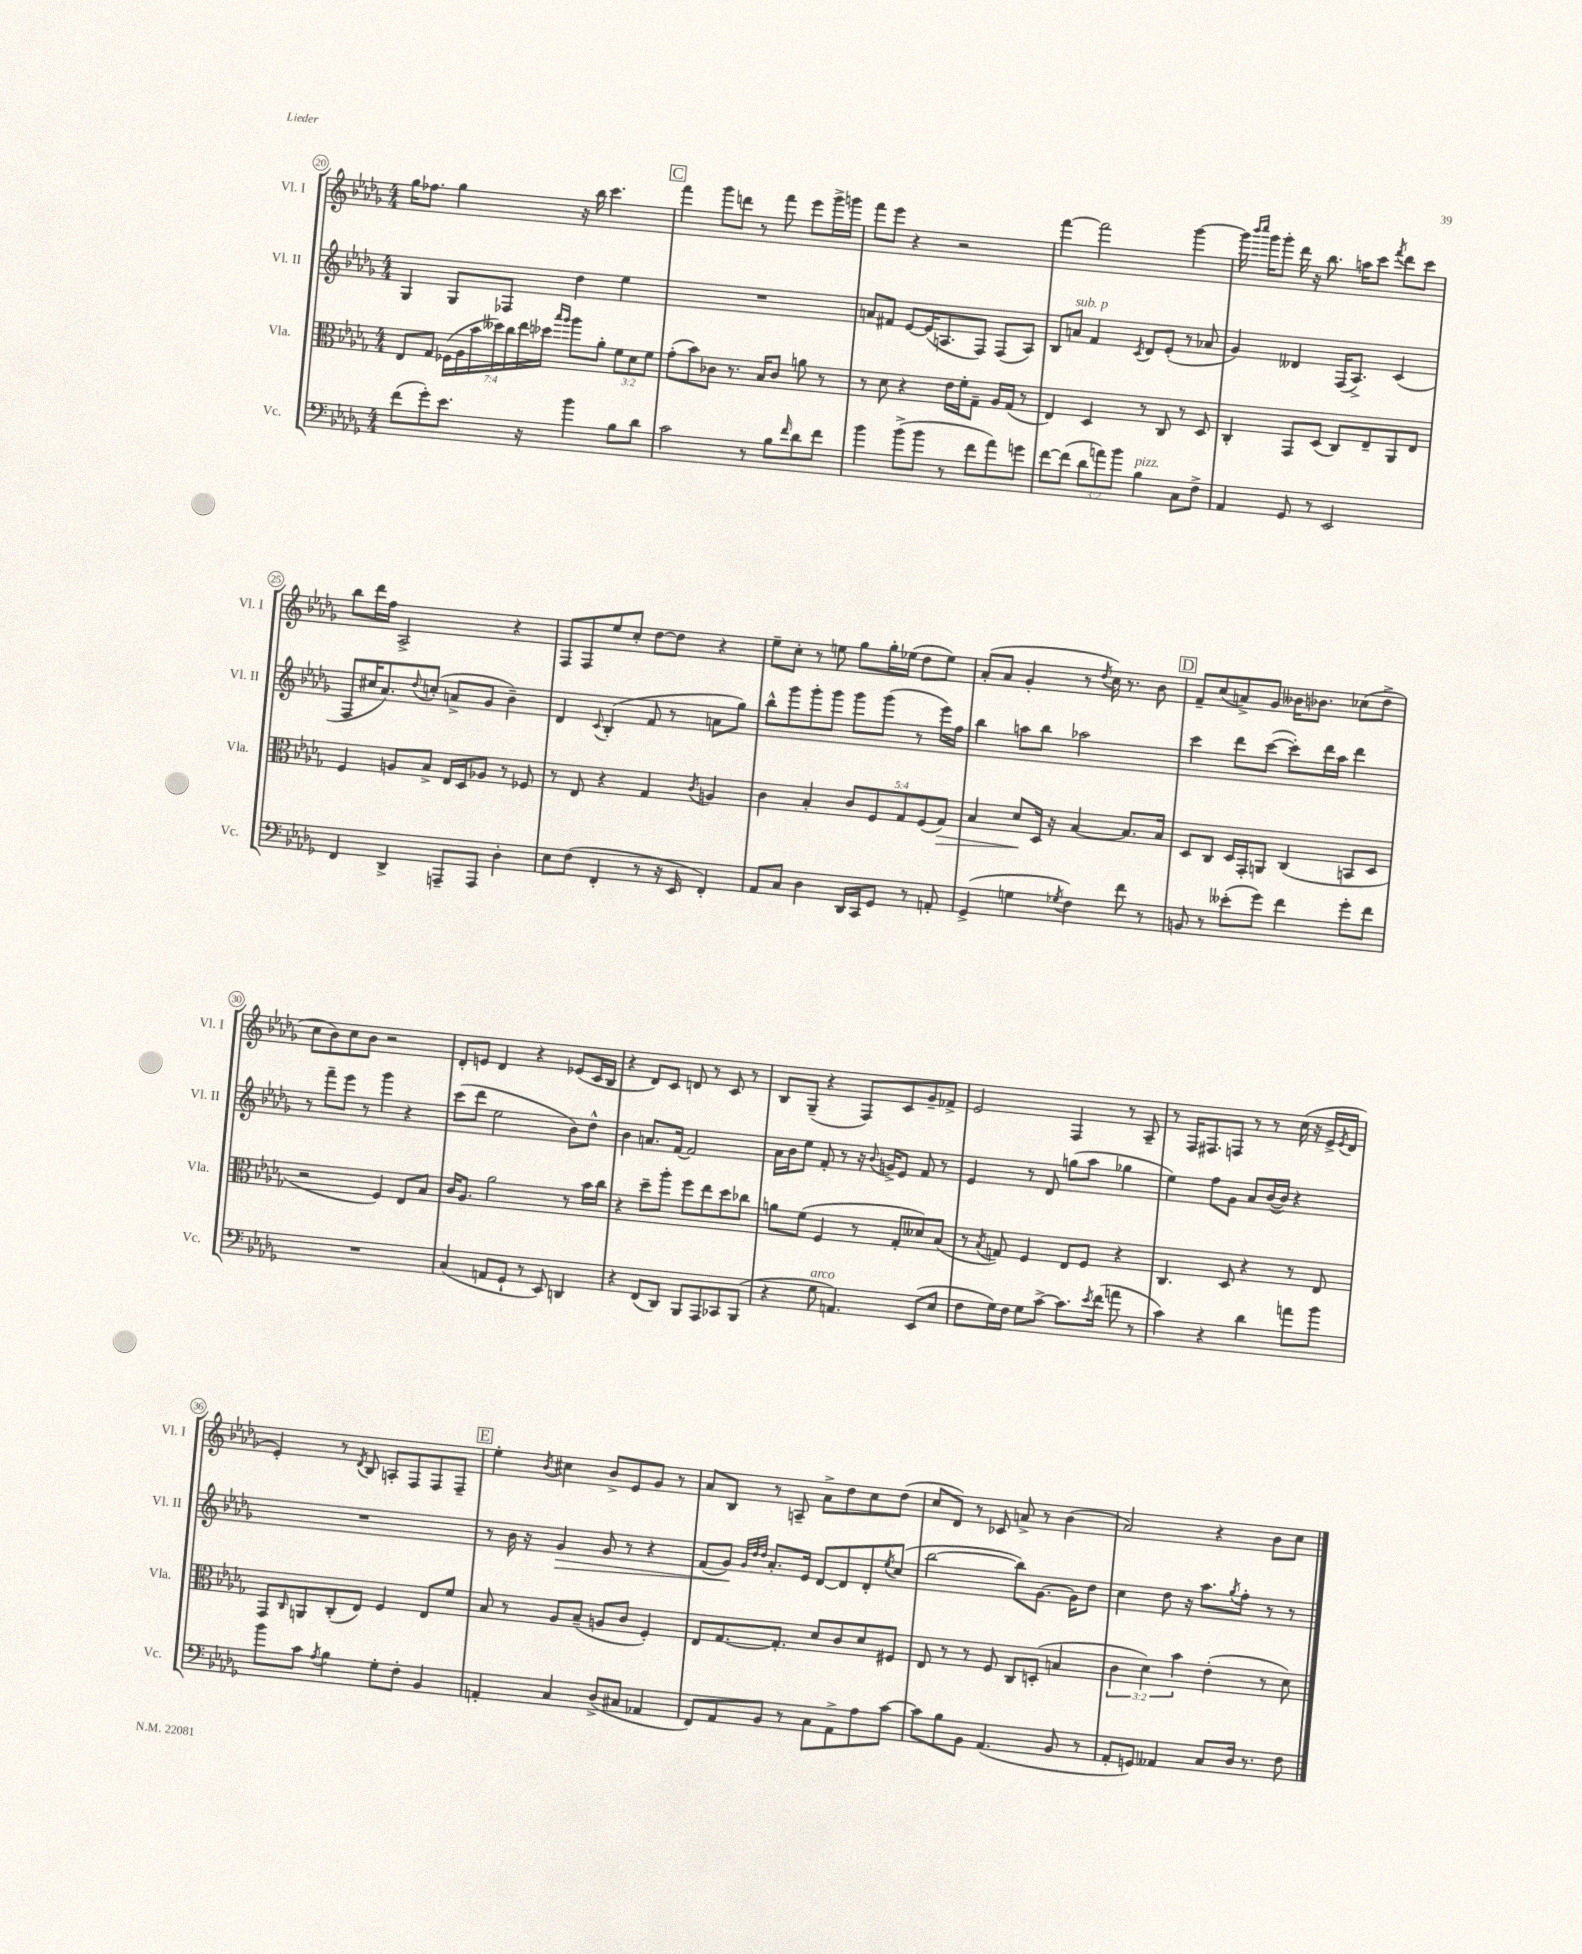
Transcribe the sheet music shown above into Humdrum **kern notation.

**kern	**kern	**dynam	**kern	**dynam	**kern
*part4	*part3	*part3	*part2	*part2	*part1
*staff4	*staff3	*staff3	*staff2	*staff2	*staff1
*I"Vc.	*I"Vla.	*	*I"Vl. II	*	*I"Vl. I
*I'Vc.	*I'Vla.	*	*I'Vl. II	*	*I'Vl. I
*clefF4	*clefC3	*	*clefG2	*	*clefG2
*k[b-e-a-d-g-]	*k[b-e-a-d-g-]	*	*k[b-e-a-d-g-]	*	*k[b-e-a-d-g-]
*M4/4	*M4/4	*	*M4/4	*	*M4/4
=20	=20	=20	=20	=20	=20
(8f\L	8E-/L	.	4G-/	.	16gg-\KL
.	.	.	.	.	8.ff-X\J
8g-'\)	8G-/J	.	.	.	.
8.e-\J	(28F-X\LL	.	8G-/L	.	4gg-\
.	28A-\	.	.	.	.
.	28b-\	.	.	.	.
.	28dd--X\)	.	.	.	.
.	.	.	8F-X/J	.	.
.	28cc\	.	.	.	.
.	28ee-\	.	.	.	.
16r	.	.	.	.	.
.	28dd-X\JJ	.	.	.	.
.	16qqbb-/LL	.	.	.	.
.	16qqaa-/JJ	.	.	.	.
4b-\	8aa-\L	.	4dd-\	.	16r
.	.	.	.	.	16bb-\
.	8a-'\J	.	.	.	4.ccc\
8B-\L	12f\L	.	4ee-\	.	.
.	12d-\	.	.	.	.
8d-\J	.	.	.	.	.
.	12f\J	.	.	.	.
!!LO:REH:place=s1:t=C
=21	=21	=21	=21	=21	=21
2c\	(8g-'\L	.	1r	.	4fff\
.	8b-\)	.	.	.	.
.	8c-X\J	.	.	.	8ggg-\L
.	8.r	.	.	.	8dddn\J
8r	.	.	.	.	8r
.	16B-/KL	.	.	.	.
8B-\L	8c-/J	.	.	.	8fff\
16qqf/	.	.	.	.	.
8d-\	8an\	.	.	.	8eee-\L
8f\J	8r	.	.	.	16ggg-^\L
.	.	.	.	.	16gggn\JJ
=22	=22	=22	=22	=22	=22
4b-\	8r	.	8an/L	.	8fff\L
.	8d-\	.	8f#X/J	.	8eee-\J
(8b-^\L	4r	.	[8e-/L	.	4r
8b-\J	.	.	(16e-/K]	.	.
.	.	.	8.An/	.	.
8r	16e-\LL	.	.	.	2r
.	16f'\J	.	.	.	.
8f\L	8G-~\J	.	8F/J)	.	.
8a-\)	16A-/LL	.	(8F/L	.	.
.	(16G-/JJ	.	.	.	.
8gn\J	8r	.	8A/J)	.	.
=23	=23	=23	=23	=23	=23
[8f\L	4E-/)	.	8B-/L	.	[4fff\
!	!	!	!LO:TX:a:i:t=sub. p	!	!
(8f\J]	.	.	8an/J	.	.
12d-\L	4D-/	.	4f/	.	2fff\]
12an\)	.	.	.	.	.
12b-\J	.	.	.	.	.
.	.	.	8qc/	.	.
!LO:TX:a:i:t=pizz.	!	!	!	!	!
4B-\	8r	.	8d-/L	.	.
.	8C/	.	(8e-'/J	.	.
8C\L	8r	.	8r	.	[4ggg-\
8F^\J	8D-/	.	8a-X/	.	.
=24	=24	=24	=24	=24	=24
4AA-/	4C'/	.	4g-/)	.	16ggg-\]
.	.	.	.	.	16qqbbb-/LL
.	.	.	.	.	16qqcccc/JJ
.	.	.	.	.	16ggg-\KL
.	.	.	.	.	8ggg-'\J
8GG-/	8GG-/L	.	4d--X/	.	16ddd-\
.	.	.	.	.	16r
8r	(8D-/J	.	.	.	8.bb-\
2EE-/	8C/L)	.	(16F/KL	.	.
.	.	.	8.A-^/J)	.	16aan\KL
.	8E-~/	.	.	.	8ccc\J
.	.	.	.	.	8qfff/
.	8AA-/	.	(4c/	.	8ddd-\L
.	8E-/J	.	.	.	8ccc\J
!!LO:LB:g=z
=25	=25	=25	=25	=25	=25
4FF/	4F/	.	8F/L	.	8bb-\L
.	.	.	16cc#X/K	.	16ddd-\L
.	.	.	8.a-/)	.	16ff\JJ
4DD-^/	8An/L	.	.	.	2A-^/
.	.	.	8qqdd-/	.	.
.	8B-^/J	.	(8ccn'/J	.	.
8AAAn~/L	16E-/LL	.	8an^/L	.	.
.	16D-/J	.	.	.	.
8AAA/J	8A-X/J	.	8g-/J	.	.
4D-'\	8r	.	4b-~\)	.	4r
.	8F-X/	.	.	.	.
=26	=26	=26	=26	=26	=26
8E-\L	8r	.	4d-/	.	8F/L
(8F\J	8E-/	.	.	.	8F/
.	.	.	8qqc/	.	.
4FF'/	4r	.	(4B-'/	.	8ee-/
.	.	.	.	.	8cc'/J
8r	4G-/	.	8f/	.	[8dd-\L
16r	.	.	8r	.	8dd-\J]
16EE-/	.	.	.	.	.
.	8qc/	.	.	.	.
4FF'/)	4An/	.	8an\L	.	4r
.	.	.	8gg-\J)	.	.
=27	=27	=27	=27	=27	=27
8AA-/L	4c\	.	8bb-^^\L	.	8ee-~\L
8C/J	.	.	8ggg-\	.	8cc'\J
4D-\	4B-'/	.	8ggg-'\	.	8r
.	.	.	8ggg-\J	.	8een\
16DD-/LL	10c/L	.	8ggg-\L	.	8gg-\L
16CC/J	.	.	.	.	.
.	10F/	.	.	.	.
8GG-/J	.	.	(8ggg-\J	.	16gg-'\L
.	.	.	.	.	(16ee-X\JJ
.	10G-/	.	.	.	.
8r	.	.	8r	.	8dd-\L
.	(10F/	.	.	.	.
8AAn'/	.	.	16eee-\LL)	.	8ee-\J)
!	!	!LO:HP:b	!	!	!
.	10G-/J)	>	.	.	.
.	.	.	16ff\JJ	.	.
=28	=28	=28	=28	=28	=28
(4GG-^/	4B-/	.	4bb-\	.	(8a-'/L
.	.	.	.	.	8a-/J
4Gn\	8d-/L	.	8aan\L	.	4g-'/
.	16D-/Jk	]	8bb-\J	.	.
.	16r	.	.	.	.
8qG-X/	.	.	.	.	.
4F\)	[4B-/	.	2aa-X\	.	8r
.	.	.	.	.	8qdd-/
.	.	.	.	.	16cc\)
.	.	.	.	.	8.r
8f\	8.B-/L]	.	.	.	.
8r	.	.	.	.	8b-\
.	16B-/Jk	.	.	.	.
!!LO:REH:place=s1:t=D
=29	=29	=29	=29	=29	=29
8BBn/	8D-/L	.	4ccc\	.	8f~/L
8r	8C/J	.	.	.	(8cc/
(8e--X'\L	16D-/LL	.	8ddd-\L	.	8an^/)
.	16GG-'/J	.	.	.	.
8g-\J)	8AAn/J	.	([8ccc\J	.	8g-/J
4f\	(4C/	.	8ccc'\L])	.	16b--X\KL
.	.	.	.	.	8.b-X\J
.	.	.	16ddd-\L	.	.
.	.	.	16aa-\JJ	.	.
8g-'\L	8BBn/L	.	4ddd-\	.	(8cc-X\L
8f\J	8D-/J	.	.	.	8dd-^\J
!!LO:LB:g=z
=30	=30	=30	=30	=30	=30
1r	2r	.	8r	.	8cc\L
.	.	.	8fff~\L	.	8b-\)
.	.	.	8eee-\J	.	8cc\
.	.	.	8r	.	8b-\J
.	4F/)	.	4ggg-\	.	2r
.	8E-/L	.	4r	.	.
.	8B-/J	.	.	.	.
=31	=31	=31	=31	=31	=31
(4C/	16c/KL	.	(8ccc\L	.	8d-'/L
.	8.A-/J	.	.	.	.
.	.	.	8ddd-\J	.	8en/J
8AAn/L	2a-\	.	2ee-\	.	4d-/
8GG-`/J	.	.	.	.	.
8r	.	.	.	.	4r
8EE-/)	.	.	.	.	.
4DDn/	8r	.	8b-\L)	.	(8e-X/L
.	16b-\LL	.	8dd-^^\J	.	16c/L
.	16cc\JJ	.	.	.	16B-/JJ
=32	=32	=32	=32	=32	=32
4r	4r	.	4b-\	.	4r
(8FF/L	8dd-~\L	.	8.an/L	.	8d-/L)
8DD-/J)	8aa-'\J	.	.	.	8c/J
.	.	.	[16f/Jk	.	.
8BBB-/L	8ff\L	.	2f/]	.	8dn/
8AAA-/	8ee-\	.	.	.	8r
8CC-X/	8dd-\	.	.	.	8c/
(8BBB-/J	8cc-X\J	.	.	.	8r
=33	=33	=33	=33	=33	=33
4r	8an\L	.	16a-\LL	.	8B-/L
.	.	.	16b-\J	.	.
.	(8f\J	.	8ee-\J	.	(8G-~/J
!LO:TX:a:i:t=arco	!	!	!	!	!
8G-\	4F/	.	8f'/	.	4r
4.AAn/)	.	.	8r	.	.
.	8r	.	16r	.	8F/L)
.	.	.	8qqb-/	.	.
.	.	.	16gn^/KL	.	.
.	8G-'/L	.	8e-/J	.	8c/
(8EE-/L	8d--X/)	.	8f/	.	8g-~/
8E-/J	(8B-/J	.	8r	.	8f-X^/J
=34	=34	=34	=34	=34	=34
8F\L	8r	.	4e-/	.	2e-/
.	8qB-/	.	.	.	.
16G-\L)	8Gn/)	.	.	.	.
16F\JJ	.	.	.	.	.
8G-\L	4F/	.	8r	.	.
[8c^\J	.	.	8d-/	.	.
8.c\L]	8E-/L	.	(8ggn\L	.	4F/
.	8F/J	.	8aa-\J	.	.
8qe-/	.	.	.	.	.
(16f\Jk	.	.	.	.	.
8an\	4r	.	4gg-X\	.	8r
8r	.	.	.	.	8A-~/
=35	=35	=35	=35	=35	=35
4c\)	4.C/	.	4ee-\)	.	8r
.	.	.	.	.	16F/KL
.	.	.	.	.	8.F#X/
4r	.	.	8ff\L	.	.
.	8D-/	.	8g-\J	.	8Fn/J
4d-\	4r	.	8a-/L	.	8r
.	.	.	([16b-/L	.	8r
.	.	.	16b-/JJ])	.	.
8an\L	8r	.	4r	.	(16cc\
.	.	.	.	.	16r
8b-\J	8E-/	.	.	.	16e-^/LL
.	.	.	.	.	8qe-/
.	.	.	.	.	16d-/JJ
!!LO:LB:g=z
=36	=36	=36	=36	=36	=36
8b-\L	8GG-/L	.	1r	.	4e-'/)
.	16qqC/	.	.	.	.
8c\J	8AAn/	.	.	.	.
8qA-/	.	.	.	.	.
4B-\	(8C'/	.	.	.	8r
.	.	.	.	.	8qd-/
.	8E-/J)	.	.	.	8B-/
8G-'\L	4F/	.	.	.	8An'/L
8F'\J	.	.	.	.	8F/
4BB-/	8E-/L	.	.	.	8F/
.	8f/J	.	.	.	8F~/J
!!LO:REH:place=s1:t=E
=37	=37	=37	=37	=37	=37
4AAn'/	8B-/	.	8r	.	4ee-'\
.	8r	.	16b-\	.	.
.	.	.	16r	.	.
.	.	.	.	.	8qb-/
!	!	!	!	!LO:HP:b	!
4C/	8A-/L	.	4g-/	>	4cc#X\
.	(8B-~/J	.	.	.	.
(8D-^/L	8An/L	.	8g-/	.	8b-^/L
8C#X/J	8c/J	.	8r	.	8e-/
4AA-X/	4F'/)	.	4r	.	8g-/J
.	.	.	.	.	8r
=38	=38	=38	=38	=38	=38
8FF/L)	8E-/L	.	(8f/L	.	8a-/L
8AA-/	[8.G-/	.	8g-/J)	.	8B-/J
.	.	.	32qqg-/LLL	.	.
.	.	.	32qqdd-/	.	.
.	.	.	32qqdd-/JJJ	.	.
8BB-/J	.	.	8.a-'/L	]	8r
.	8.G-'/J]	.	.	.	.
8r	.	.	.	.	8An~/
.	.	.	16e-/Jk	.	.
8C\L	8d-/L	.	[8d-/L	.	8a-^\L
8AA-^\	8c/	.	8d-/]	.	8dd-\
8A-\	8d-/	.	8d-'/	.	8cc\
.	.	.	8qee-/	.	.
[8c\J	8F#X/J	.	(8cc/J	.	(8dd-\J
=39	=39	=39	=39	=39	=39
8c\L]	8E-/	.	[2bb-\	.	8cc/L
8B-\	8r	.	.	.	8d-/J)
8BB-\J	8r	.	.	.	8r
(4.AA-/	8F/	.	.	.	8c-X/
.	8C/L	.	8bb-\L])	.	8an^/
.	(8Dn'/J	.	[8.g-\J	.	8r
8BB-/	4Bn/	.	.	.	(4b-\
.	.	.	16g-\KL]	.	.
8r	.	.	8dd-\J	.	.
=40	=40	=40	=40	=40	=40
8AA-'/L	6c\	.	4cc\	.	2a-/)
8GGn/J)	.	.	.	.	.
.	6d-\)	.	.	.	.
4AA--X/	.	.	8dd-\	.	.
.	6b-\	.	.	.	.
.	.	.	16r	.	.
.	.	.	8.aa-\L	.	.
8C/L	(4e-'\	.	.	.	4r
.	.	.	8qgg-/	.	.
16D-/Jk	.	.	8ff'\J	.	.
8.r	.	.	.	.	.
.	8r	.	8r	.	8b-\L
8F\	8d-\)	.	8r	.	8cc\J
==	==	==	==	==	==
*-	*-	*-	*-	*-	*-
